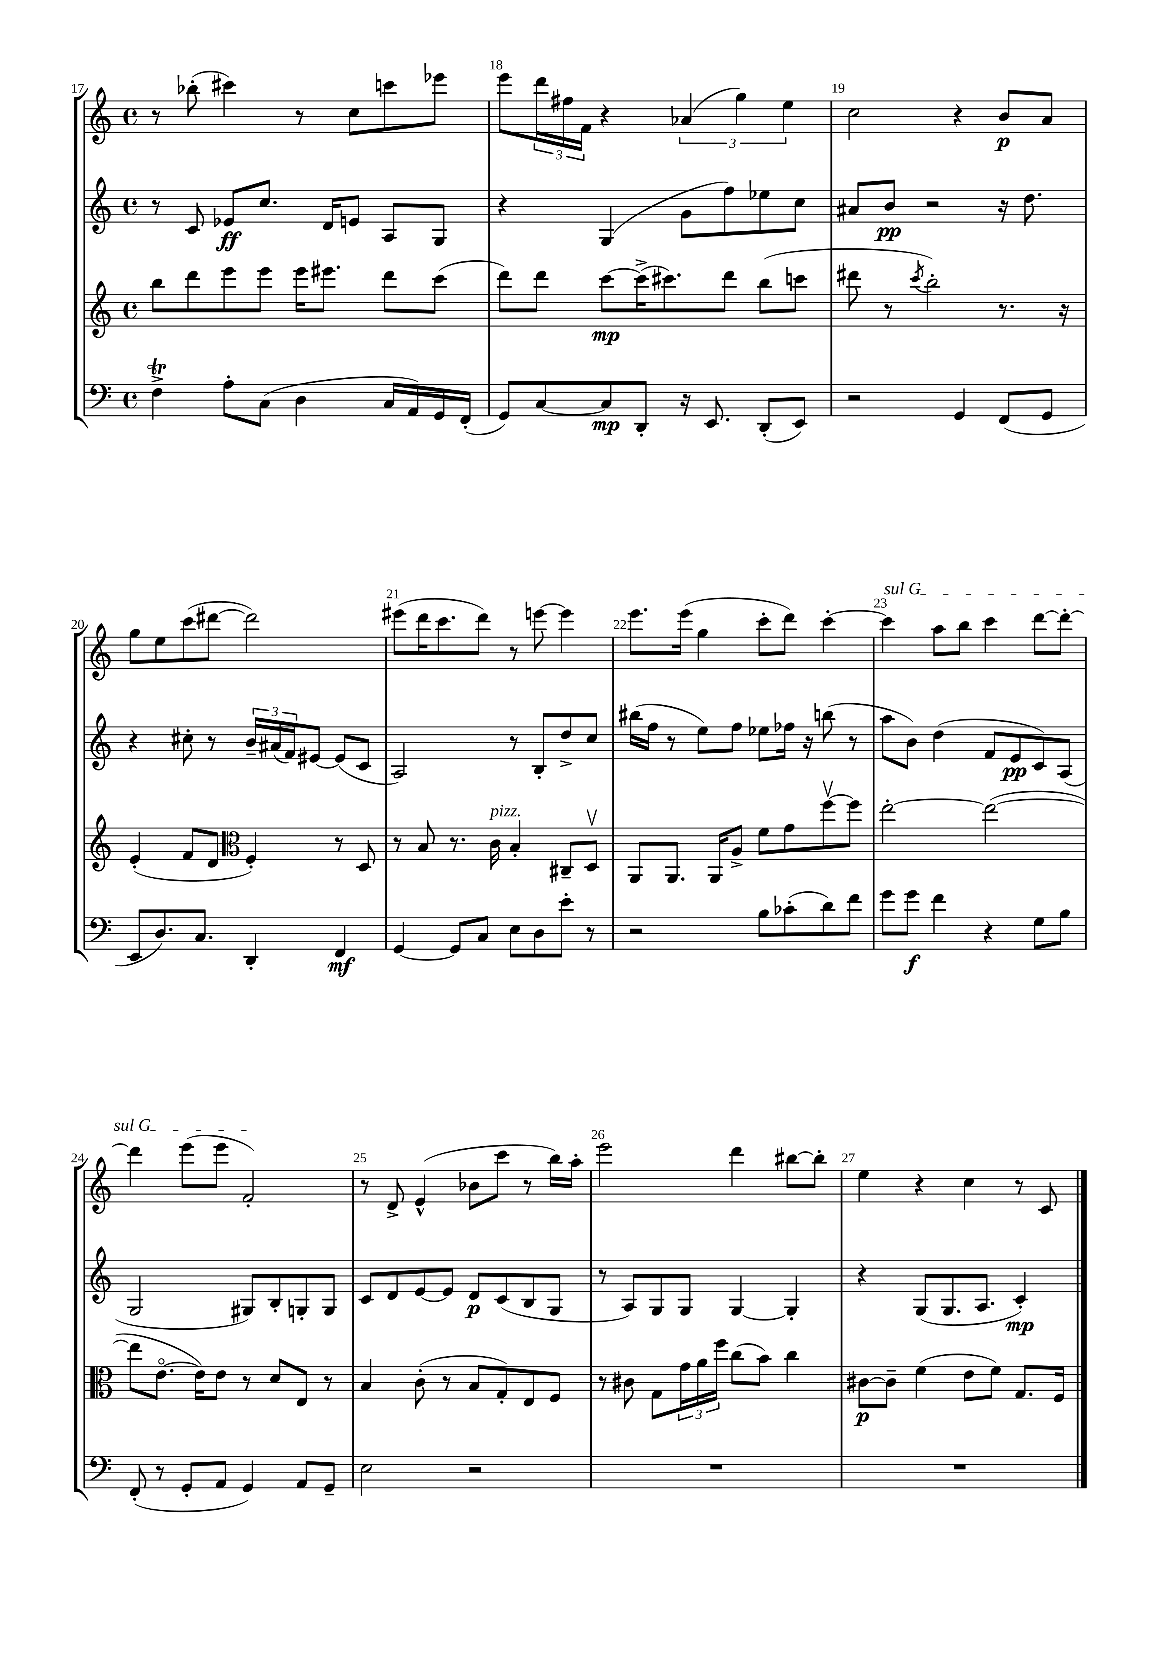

**kern	**kern	**kern	**kern
*staff4	*staff3	*staff2	*staff1
*clefF4	*clefG2	*clefG2	*clefG2
*k[]	*k[]	*k[]	*k[]
*M4/4	*M4/4	*M4/4	*M4/4
*met(c)	*met(c)	*met(c)	*met(c)
4F^\	8bb\L	8r	8r
.	8ddd\	8c/	(8bb-'\
8A'\L	8eee\	8e-/L	4ccc#\)
(8C\J	8eee\J	8.cc/J	.
4D\	16eee\LK	.	8r
.	8.eee#\J	16d/LK	.
.	.	8e/J	8cc\L
16C/LL	8ddd\L	8A/L	8ccc\
16AA/)	.	.	.
16GG/	(8ccc\J	8G/J	8eee-\J
(16FF'/JJ	.	.	.
=	=	=	=
8GG/L)	8ddd\L)	4r	8eee\L
[8C/	8ddd\J	.	24ddd\L
.	.	.	24ff#\
.	.	.	24f\JJ
8C/]	[8ccc\L	(4G/	4r
8DD'/J	(16ccc^\]K	.	.
.	8.ccc#\)	.	.
16r	.	8g\L	(6a-/
8.EE/	.	.	.
.	8ddd\J	8ff\)	.
.	.	.	6gg\)
(8DD'/L	(8bb\L	8ee-\	.
.	.	.	6ee\
8EE/J)	8ccc\J	8cc\J	.
=	=	=	=
2r	8ddd#\	8a#/L	2cc\
.	8r	8b/J	.
.	8qccc/	.	.
.	2bb'\)	2r	.
4GG/	.	.	4r
(8FF/L	8.r	16r	8b/L
.	.	8.dd\	.
8GG/J	.	.	8a/J
.	16r	.	.
=	=	=	=
8EE/L	(4e'/	4r	8gg\L
8.D/)	.	.	8ee\
.	8f/L	8cc#'\	(8ccc\
8.C/J	.	.	.
.	8d/J	8r	[8ddd#\J
*	*clefC3	*	*
4DD'/	4F'/)	24b~/LL	2ddd#\])
.	.	(24a#/	.
.	.	24f/J)	.
.	.	[8e#/J	.
4FF/	8r	(8e#/]L	.
.	8D/	8c/J	.
=	=	=	=
[4GG/	8r	2A/)	(8eee#\L
.	8B/	.	16ddd\K
.	.	.	8.ccc\
8GG/]L	8.r	.	.
8C/J	.	.	8ddd\J)
.	16c\	.	.
8E\L	4B'/	8r	8r
8D\	.	8B'/L	[8eee\
8e'\J	8C#~/L	8dd^/	4eee\]
8r	8Dv/J	8cc/J	.
=	=	=	=
2r	8AA/L	(16bb#\LL	8.eee\L
.	.	16ff\JJ	.
.	8.AA/J	8r	.
.	.	.	(16eee\Jk
.	.	8ee\L)	4gg\
.	16AA/LK	.	.
.	8A^/J	8ff\J	.
8B\L	8f\L	8ee-\L	8ccc'\L
(8c-'\	8g\	16ff-\Jk	8ddd\J)
.	.	16r	.
8d\)	[8ffv\	(8bb\	[4ccc'\
8f\J	8ff\]J	8r	.
=	=	=	=
8g\L	[2ee'\	8aa\L	4ccc\]
8g\J	.	8b\J)	.
4f\	.	(4dd\	8aa\L
.	.	.	8bb\J
4r	(2ee\_	8f/L	4ccc\
.	.	8e/	.
8G\L	.	8c/)	[8ddd\L
8B\J	.	(8A/J	8ddd'\_J
=	=	=	=
(8FF'/	8ee\]L	2G/	4ddd\]
8r	[8.eo\J	.	.
8GG'/L	.	.	(8eee\L
.	16e\]LK)	.	.
8AA/J	8e\J	.	8eee\J
4GG/)	8r	8G#/L)	2f'/)
.	8d/L	8B'/	.
8AA/L	8E/J	8G'/	.
8GG~/J	8r	8G/J	.
=	=	=	=
2E\	4B/	8c/L	8r
.	.	8d/	8d^/
.	(8c'\	[8e/	(4e^^/
.	8r	8e/]J	.
2r	8B/L	8d/L	8b-\L
.	8G'/)	(8c/	8ccc\J
.	8E/	8B/	8r
.	8F/J	8G/J	16bb\LL)
.	.	.	16aa'\JJ
=	=	=	=
1r	8r	8r	2eee\
.	8c#\	8A/L)	.
.	8G\L	8G/	.
.	24g\L	8G/J	.
.	24a\	.	.
.	24ff\JJ	.	.
.	(8cc\L	[4G/	4ddd\
.	8b\J)	.	.
.	4cc\	4G'/]	[8bb#\L
.	.	.	8bb#'\]J
=	=	=	=
1r	[8c#\L	4r	4ee\
.	8c#~\]J	.	.
.	(4f\	(8G/L	4r
.	.	8.G/	.
.	8e\L	.	4cc\
.	.	8.A/J	.
.	8f\J)	.	.
.	8.G/L	4c'/)	8r
.	.	.	8c/
.	16F/Jk	.	.
==	==	==	==
*-	*-	*-	*-
